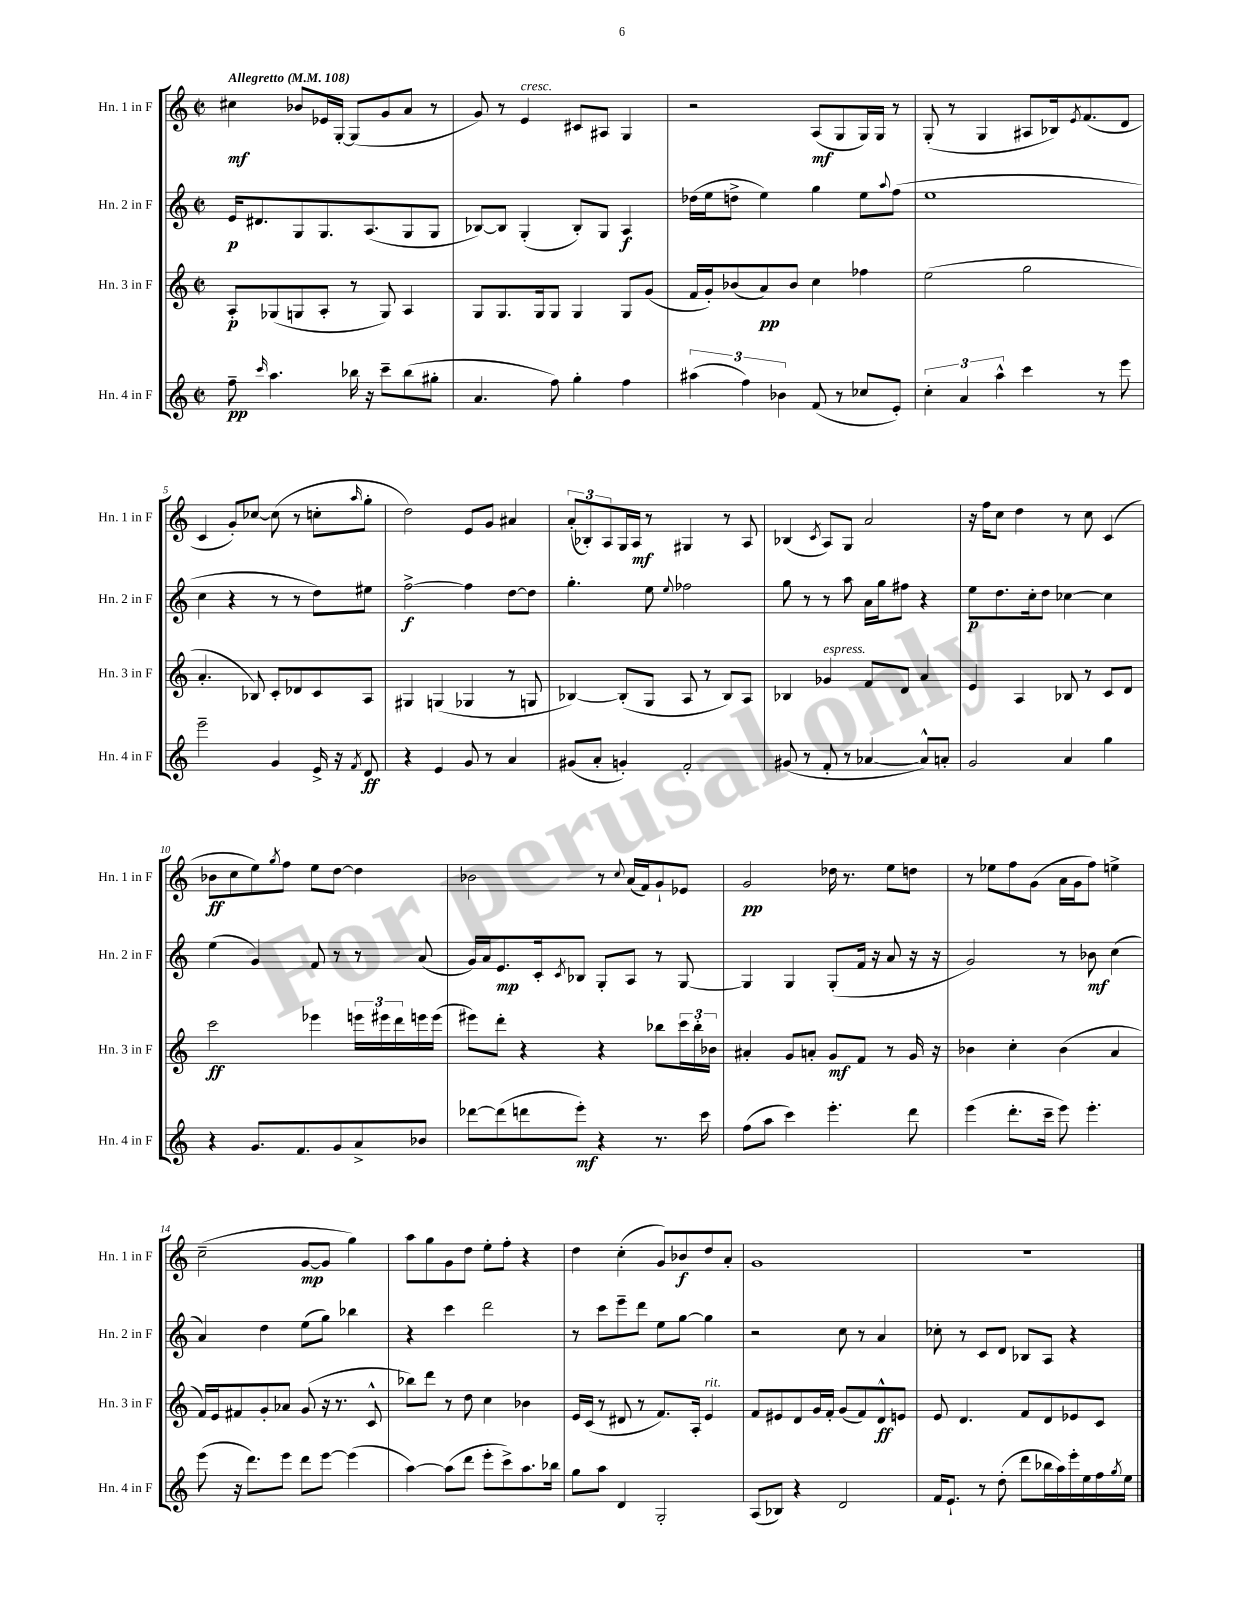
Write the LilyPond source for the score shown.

<<
\new StaffGroup <<
\new Staff = "s0" \with { instrumentName = "Hn. 1 in F" shortInstrumentName = "Hn. 1 in F" } {
    \clef treble \key c \major \defaultTimeSignature \time 2/2 \tempo "Allegretto" 4 = 108
    cis''4\mf bes'8 ees'16 g16~-. g8( g'8 a'8 r8 |
    g'8) r8 e'4^\markup { \italic "cresc." } cis'8 ais8 g4 |
    r2 a8\mf( g8 g16) g16 r8 |
    g8-.( r8 g4 ais8 bes16) \acciaccatura { e'8 } f'8.( d'8 |
    c'4 g'8-.) ces''8~ ces''8( r8 c''8-. \grace { a''16 } g''8-. |
    d''2) e'8 g'8 ais'4 |
    \tuplet 3/2 { a'8-.( bes8-.) a8 } g16 a16\mf r8 gis4 r8 a8 |
    bes4( \acciaccatura { c'8 } a8) g8 a'2 |
    r16 f''16 c''8 d''4 r8 c''8 c'4( |
    bes'8\ff c''8 e''8) \acciaccatura { g''8 } f''8 e''8 d''8~ d''4 |
    bes'2 r8 \appoggiatura { c''8 } a'16( f'16) g'8-! ees'8 |
    g'2\pp des''16 r8. e''8 d''8 |
    r8 ees''8 f''8 g'8( a'16 g'16 f''8) e''4-> |
    c''2--( g'8~\mp g'8 g''4) |
    a''8 g''8 g'8 d''8 e''8-. f''8-. r4 |
    d''4 c''4-.( g'8) bes'8\f d''8 a'8-. |
    g'1 |
    R1 \bar "|." |
}
\new Staff = "s1" \with { instrumentName = "Hn. 2 in F" shortInstrumentName = "Hn. 2 in F" } {
    \clef treble \key c \major \defaultTimeSignature \time 2/2
    e'16\p dis'8. g8 g8. a8.( g8 g8 |
    bes8~) bes8 g4-.( bes8-.) g8 a4\f |
    des''16( e''16 d''8-> e''4) g''4 e''8 \appoggiatura { a''8 } f''8( |
    e''1 |
    c''4 r4 r8 r8 d''8) eis''8 |
    f''2~->\f f''4 d''8~ d''8 |
    g''4.-. e''8 \appoggiatura { e''8 } fes''2 |
    g''8 r8 r8 a''8 a'16 g''16 fis''8 r4 |
    e''8\p d''8. c''16-. d''8 ces''4~ ces''4 |
    e''4( g'4) f'8 r8 r8 a'8( |
    g'16) a'16 e'8.\mp c'16-. \acciaccatura { c'8 } bes8 g8-. a8 r8 g8~ |
    g4 g4 g8-.( f'16 r16 a'8 r16 r16 |
    g'2) r8 bes'8\mf c''4( |
    a'4) d''4 e''8( g''8) bes''4 |
    r4 c'''4 d'''2 |
    r8 c'''8 e'''8-- d'''8 e''8 g''8~ g''4 |
    r2 c''8 r8 a'4 |
    ces''8-. r8 c'8 d'8 bes8 a8 r4 \bar "|." |
}
\new Staff = "s2" \with { instrumentName = "Hn. 3 in F" shortInstrumentName = "Hn. 3 in F" } {
    \clef treble \key c \major \defaultTimeSignature \time 2/2
    a8-.\p ges8( g8 a8-. r8 g8) a4 |
    g8 g8. g16 g8 g4 g8 g'8( |
    f'16 g'16-.) bes'8( a'8\pp) bes'8 c''4 fes''4 |
    e''2( g''2 |
    a'4.-. bes8) c'8-. des'8 c'8 a8 |
    gis4 g4( ges4 r8 g8 |
    bes4~) bes8-.( g8 a8 r8 bes8) a8 |
    bes4 ges'4^\markup { \italic "espress." } f'8 d'8 a'4 |
    e'4 a4 bes8 r8 c'8 d'8 |
    c'''2\ff ees'''4 \tuplet 3/2 { e'''16 eis'''16 d'''16 } e'''16 e'''16( |
    eis'''8) d'''8-. r4 r4 bes''8 \tuplet 3/2 { c'''16 bes''16-. bes'16 } |
    ais'4-. g'8 a'8-. g'8\mf f'8 r8 g'16 r16 |
    bes'4 c''4-. bes'4( a'4 |
    f'16) e'16 fis'8 g'8-. aes'8 g'8( r16 r8. c'8-^ |
    bes''8) d'''8 r8 d''8 c''4 bes'4 |
    e'16 c'16( r8 dis'8 r8 f'8.) a16-. e'4^\markup { \italic "rit." } |
    f'8 eis'8 d'8 g'16 f'16-. g'8( f'8) d'8-^\ff e'8 |
    e'8 d'4. f'8 d'8 ees'8 c'8 \bar "|." |
}
\new Staff = "s3" \with { instrumentName = "Hn. 4 in F" shortInstrumentName = "Hn. 4 in F" } {
    \clef treble \key c \major \defaultTimeSignature \time 2/2
    f''8--\pp \grace { c'''16 } a''4. bes''16 r16 c'''8-- bes''8( gis''8-. |
    a'4. f''8) g''4-. f''4 |
    \tuplet 3/2 { ais''4( f''4) bes'4 } f'8( r8 ces''8 e'8-.) |
    \tuplet 3/2 { c''4-. a'4 a''4-^ } c'''4 r8 e'''8 |
    e'''2-- g'4 e'16-> r16 \acciaccatura { f'8 } d'8\ff |
    r4 e'4 g'8 r8 a'4 |
    gis'8( a'8-. g'4-.) f'2-. |
    gis'8( r8 f'8-. r8 aes'4~ aes'8-^) a'8-. |
    g'2 a'4 g''4 |
    r4 g'8. f'8. g'8 a'8-> bes'8 |
    des'''8~ des'''8( d'''8 e'''8-.\mf) r4 r8. c'''16 |
    f''8( a''8 c'''4) e'''4.-. d'''8 |
    e'''4( d'''8.-. c'''16-- e'''8) e'''4.-. |
    e'''8( r16 d'''8.) e'''8 d'''8 e'''8~ e'''4( |
    a''4~) a''8( d'''8 e'''8-. c'''8->) a''8. bes''16 |
    g''8 a''8 d'4 g2-. |
    a8( bes8) r4 d'2 |
    f'16 e'8.-! r8 d''8-.( d'''8 bes''16 a''16) e'''16-. e''16 f''16 \acciaccatura { g''8 } e''16 \bar "|." |
}
>>
>>
